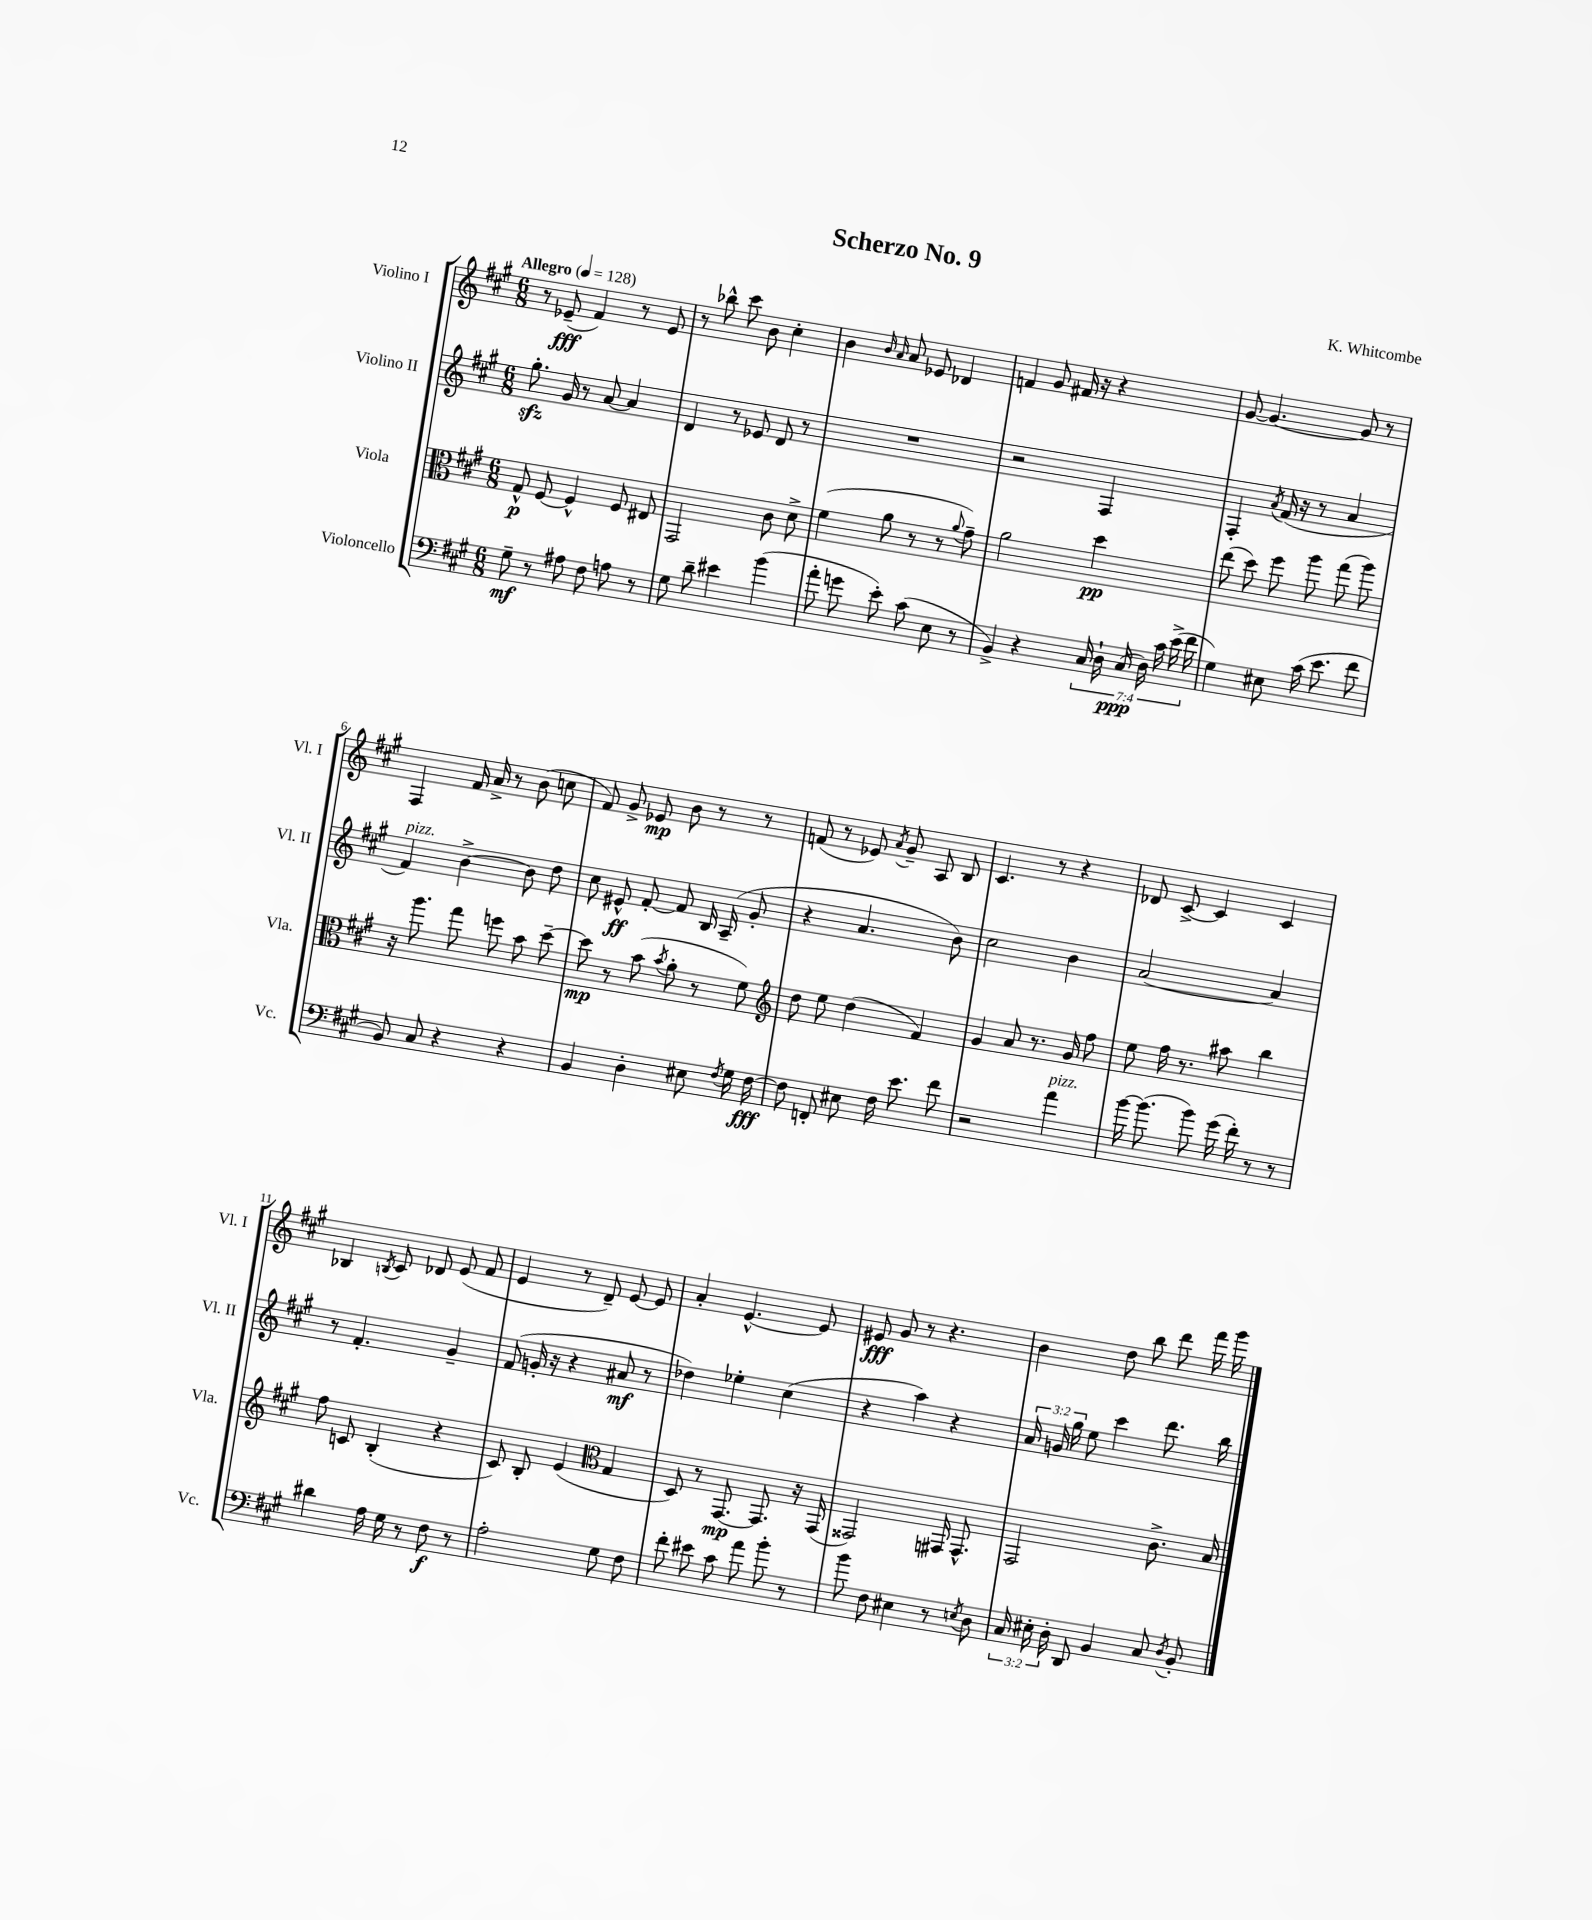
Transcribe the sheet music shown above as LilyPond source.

\header { title = "Scherzo No. 9" composer = "K. Whitcombe" }
<<
\new StaffGroup <<
\new Staff = "s0" \with { instrumentName = "Violino I" shortInstrumentName = "Vl. I" } {
    \clef treble \key a \major \numericTimeSignature \time 6/8 \tempo "Allegro" 4 = 128
    \autoBeamOff r8 ees'8--\fff( fis'4) r8 ees'8 |
    r8 bes''8-^ cis'''8 b'8 cis''4-. |
    b'4 \grace { b'16 a'16 } a'8 ees'8 des'4 |
    f'4 gis'8 fis'16 r16 r4 |
    gis'8~ gis'4.~ gis'8 r8 |
    fis4 fis'16 a'16-> r8 b'8( c''8 |
    fis'8) gis'8-> ees'8\mp b'8 r8 r8 |
    f'8( r8 ees'8) \acciaccatura { a'8 } gis'8-- a8 b8 |
    cis'4. r8 r4 |
    des'8 cis'8~-> cis'4 cis'4 |
    bes4 \acciaccatura { b8 } cis'8 des'8 e'8( fis'8 |
    e'4 r8 d'8--) e'8~ e'8 |
    a'4-. e'4.~-^ e'8 |
    eis'8\fff gis'8 r8 r4. |
    b'4 d''8 b''8 d'''8 fis'''16 gis'''16 \bar "|." |
}
\new Staff = "s1" \with { instrumentName = "Violino II" shortInstrumentName = "Vl. II" } {
    \clef treble \key a \major \numericTimeSignature \time 6/8 \override Staff.TupletNumber.text = #tuplet-number::calc-fraction-text
    \autoBeamOff gis''8.-.\sfz gis'16 r8 a'8~ a'4 |
    d'4 r8 ees'8 d'8 r8 |
    R2. |
    r2 fis4 |
    fis4-. \acciaccatura { a'8 } fis'16( r16 r8 a'4 |
    fis'4^\markup { \italic "pizz." }) b'4~-> b'8 d''8 |
    cis''8 eis'8-^\ff fis'8~-. fis'8 b16 a16--( gis'8-. |
    r4 a'4. b'8) |
    cis''2 b'4 |
    a'2~ a'4 |
    r8 fis'4.-. gis'4-- |
    fis'8( g'16-. r16 r4 ais'8\mf r8 |
    des''4) ees''4-. cis''4( |
    r4 a''4) r4 |
    \tuplet 3/2 { a'16 g'16 gis''16 } e''8 cis'''4 d'''8. b''16 \bar "|." |
}
\new Staff = "s2" \with { instrumentName = "Viola" shortInstrumentName = "Vla." } {
    \clef alto \key a \major \numericTimeSignature \time 6/8
    \autoBeamOff gis8-^\p fis8~ fis4-^ fis8 eis8 |
    gis,2 cis'8 d'8-> |
    fis'4( a'8 r8 r8 \appoggiatura { a'8 } gis'8--) |
    a'2 d''4\pp |
    e''8( d''8) fis''8 a''8 gis''8( a''8) |
    r16 a''8. gis''8 f''8 b'8 d''8~-- |
    d''8\mp r8 b'8( \acciaccatura { b'8 } a'8-. r8 fis'8) |
    \clef treble d''8 e''8 d''4( fis'4) |
    gis'4 a'8 r8. gis'16 fis''8 |
    e''8 fis''16 r8. ais''8 b''4 |
    fis''8 c'8 b4-.( r4 |
    cis'8) b8-. e'4( \clef alto gis4 |
    d8) r8 gis,8.~\mp gis,8. r16 gis,16( |
    gisis,2) gis,16 gis,8.-^ |
    gis,2 cis'8.-> b16 \bar "|." |
}
\new Staff = "s3" \with { instrumentName = "Violoncello" shortInstrumentName = "Vc." } {
    \clef bass \key a \major \numericTimeSignature \time 6/8 \override Staff.TupletNumber.text = #tuplet-number::calc-fraction-text
    \autoBeamOff gis8--\mf r8 ais8 fis8 a8 r8 |
    gis8 d'8-- eis'4 b'4( |
    a'8-. g'8 e'8-.) cis'8( e8 r8 |
    b,4->) r4 \tuplet 7/4 { cis16 d16-! cis16\ppp( d16) cis'16 e'16->( fis'16 } |
    gis4) eis8 cis'16( e'8. fis'8 |
    b,8) cis8 r4 r4 |
    b,4 d4-. eis8 \acciaccatura { fis8 } gis16 fis16~\fff |
    fis8 f,8-. eis8 fis16 e'8. fis'8 |
    r2 a'4^\markup { \italic "pizz." } |
    b'16~ b'8.( b'8) gis'16( fis'16-.) r8 r8 |
    dis'4 a16 gis16 r8 fis8\f r8 |
    a2-. gis8 fis8 |
    fis'8-. eis'8 cis'8 a'8 b'8-. r8 |
    b'8 fis8 eis4 r8 \acciaccatura { e8 } d8 |
    \tuplet 3/2 { cis16 eis16-. d16-. } d,8 b,4 cis8 \acciaccatura { d8 } b,8-. \bar "|." |
}
>>
>>
